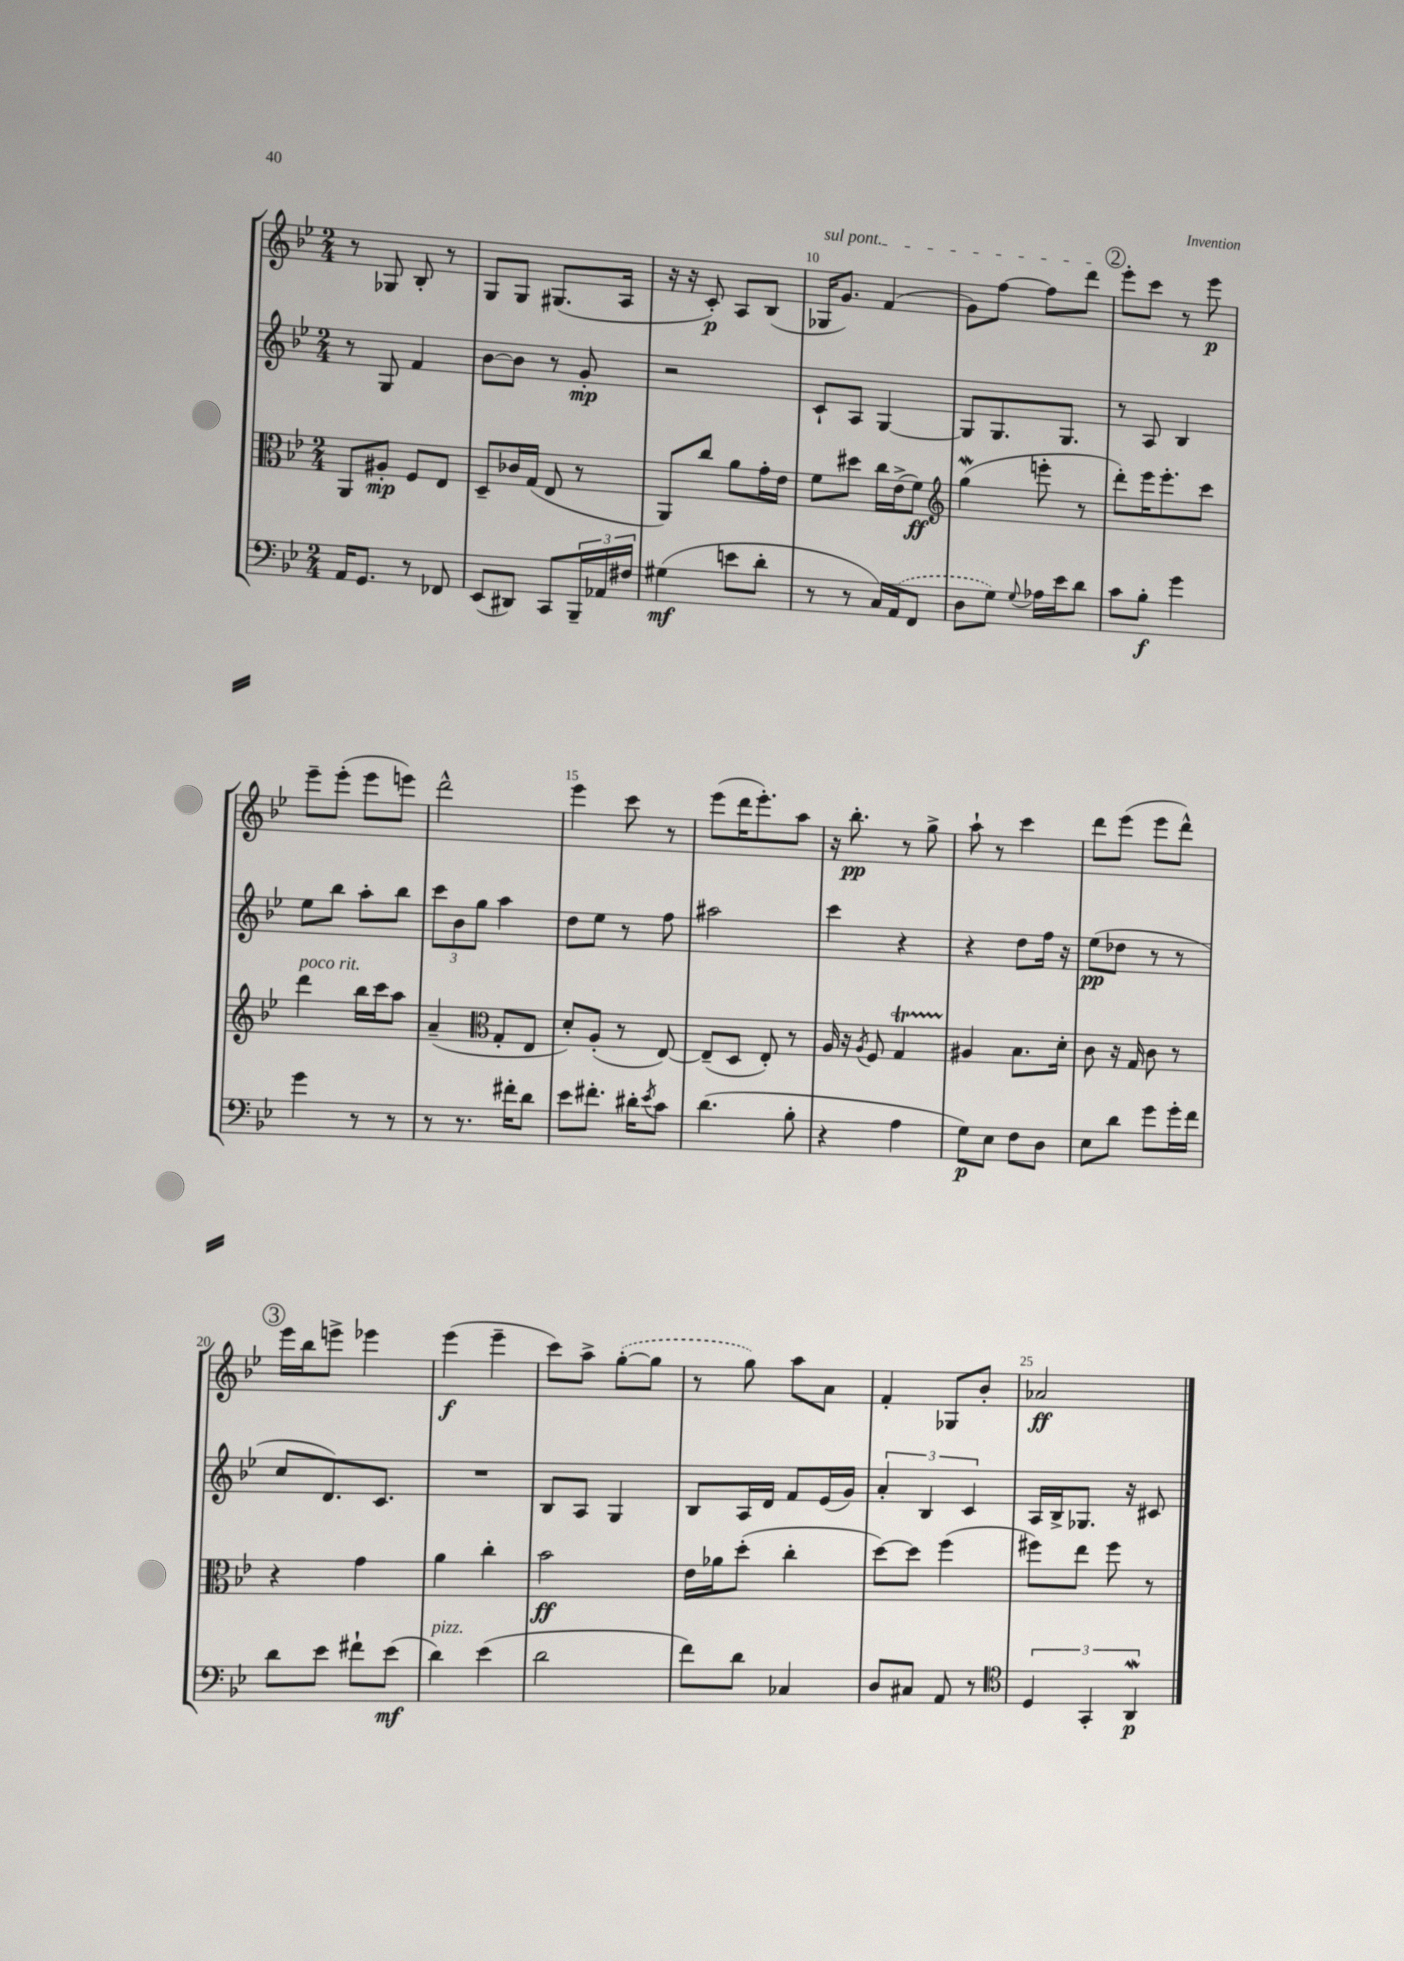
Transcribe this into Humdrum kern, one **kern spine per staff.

**kern	**dynam	**kern	**dynam	**kern	**dynam	**kern	**dynam
*part4	*part4	*part3	*part3	*part2	*part2	*part1	*part1
*staff4	*staff4	*staff3	*staff3	*staff2	*staff2	*staff1	*staff1
*clefF4	*	*clefC3	*	*clefG2	*	*clefG2	*
*k[b-e-]	*	*k[b-e-]	*	*k[b-e-]	*	*k[b-e-]	*
*M2/4	*	*M2/4	*	*M2/4	*	*M2/4	*
=7	=7	=7	=7	=7	=7	=7	=7
16AA/KL	.	8AA/L	.	8r	.	8r	.
8.GG/J	.	.	.	.	.	.	.
.	.	8A#X'/J	mp	8G/	.	8G-X/	.
8r	.	8F/L	.	4f/	.	8B-'/	.
8FF-X/	.	8E-/J	.	.	.	8r	.
=8	=8	=8	=8	=8	=8	=8	=8
(8EE-/L	.	8D~/L	.	[8b-\L	.	8G/L	.
8DD#X/J)	.	16c-X/L	.	8b-\J]	.	8G/J	.
.	.	(16G/JJ	.	.	.	.	.
8CC/L	.	8E-/	.	8r	.	(8.G#X/L	.
24BBB-~/L	.	8r	.	8g'/	mp	.	.
24AA-X/	.	.	.	.	.	.	.
.	.	.	.	.	.	16A/Jk	.
24F#X/JJ	.	.	.	.	.	.	.
=9	=9	=9	=9	=9	=9	=9	=9
(4G#X\	mf	8AA/L)	.	2r	.	16r	.
.	.	.	.	.	.	16r	.
.	.	8cc/J	.	.	.	8c'/)	p
8en\L	.	8a\L	.	.	.	8A/L	.
8d'\J	.	16g'\L	.	.	.	(8B-/J	.
.	.	16e-\JJ	.	.	.	.	.
=10	=10	=10	=10	=10	=10	=10	=10
!	!	!	!	!	!	!LO:TX:a:i:t=sul pont.	!
8r	.	8f\L	.	8c`/L	.	16G-X/KL	.
.	.	.	.	.	.	8.g/J)	.
8r	.	8dd#X\J	.	8A/J	.	.	.
16C/LL)	.	16cc\LL	.	[4G/	.	(4f/	.
(16AA/J	.	(16e-^\J	.	.	.	.	.
8FF/J	.	8f\J)	ff	.	.	.	.
=11	=11	=11	=11	=11	=11	=11	=11
*	*	*clefG2	*	*	*	*	*
8D\L	.	(4ggW\	.	8G/L]	.	8g\L)	.
8G\J)	.	.	.	8.G/	.	[8ff\J	.
8qqG/	.	.	.	.	.	.	.
16A-X\LL	.	8eeen'\	.	.	.	8ff\L]	.
16e-\J	.	.	.	8.G/J	.	.	.
8d\J	.	8r	.	.	.	8ddd\J	.
!!LO:REH:place=s1:t=2
=12	=12	=12	=12	=12	=12	=12	=12
8c\L	.	8ddd'\L)	.	8r	.	8eee-'\L	.
8B-'\J	f	16eee-\K	.	8A/	.	8ccc\J	.
.	.	8.eee-'\	.	.	.	.	.
4g\	.	.	.	4B-/	.	8r	.
.	.	8ccc\J	.	.	.	8eee-\	p
!!LO:LB:g=z
=13	=13	=13	=13	=13	=13	=13	=13
!	!	!LO:TX:a:i:t=poco rit.	!	!	!	!	!
4g\	.	4ddd\	.	8ee-\L	.	8eee-~\L	.
.	.	.	.	8bb-\J	.	(8eee-'\J	.
8r	.	16bb-\LL	.	8aa'\L	.	8eee-\L	.
.	.	16ccc\J	.	.	.	.	.
8r	.	8aa\J	.	8bb-\J	.	8eeen\J)	.
=14	=14	=14	=14	=14	=14	=14	=14
8r	.	(4a~/	.	12ccc\L	.	2ddd^^\	.
.	.	.	.	12b-\	.	.	.
8.r	.	.	.	.	.	.	.
.	.	.	.	12gg\J	.	.	.
*	*	*clefC3	*	*	*	*	*
.	.	8G'/L	.	4aa\	.	.	.
16f#X'\KL	.	.	.	.	.	.	.
8d\J	.	8E-/J	.	.	.	.	.
=15	=15	=15	=15	=15	=15	=15	=15
8e-\L	.	8d'/L)	.	8dd\L	.	4eee-\	.
8.f#X'\J	.	(8A'/J	.	8ee-\J	.	.	.
.	.	8r	.	8r	.	8ccc\	.
16d#X'\KL	.	.	.	.	.	.	.
8qe-/	.	.	.	.	.	.	.
8c\J	.	[8E-/)	.	8ff\	.	8r	.
=16	=16	=16	=16	=16	=16	=16	=16
(4.d\	.	(8E-~/L]	.	2aa#X\	.	(8eee-\L	.
.	.	8D/J	.	.	.	16ddd\K	.
.	.	.	.	.	.	8.eee-'\)	.
.	.	8E-'/)	.	.	.	.	.
8B-'\	.	8r	.	.	.	8aa\J	.
=17	=17	=17	=17	=17	=17	=17	=17
4r	.	16A/	.	4ccc\	.	16r	.
.	.	16r	.	.	.	8.bb-'\	pp
.	.	8qA/	.	.	.	.	.
.	.	8F/	.	.	.	.	.
4A\	.	4GT/	.	4r	.	8r	.
.	.	.	.	.	.	8gg^\	.
=18	=18	=18	=18	=18	=18	=18	=18
8G\L)	p	4A#X/	.	4r	.	8aa`\	.
8E-\J	.	.	.	.	.	8r	.
8F\L	.	8.B-\L	.	8dd\L	.	4ccc\	.
8D\J	.	.	.	16ff\Jk	.	.	.
.	.	16d'\Jk	.	16r	.	.	.
=19	=19	=19	=19	=19	=19	=19	=19
8E-\L	.	8c\	.	(8ee-\L	pp	8ddd\L	.
8d\J	.	16r	.	8dd-X\J	.	(8eee-\J	.
.	.	16G/	.	.	.	.	.
8g\L	.	8c\	.	8r	.	8eee-\L	.
16g'\L	.	8r	.	8r	.	8ddd^^\J)	.
16f\JJ	.	.	.	.	.	.	.
!!LO:LB:g=z
!!LO:REH:place=s1:t=3
=20	=20	=20	=20	=20	=20	=20	=20
8d\L	.	4r	.	8cc/L	.	16eee-\LL	.
.	.	.	.	.	.	16bb-\J	.
8e-\J	.	.	.	8.d/)	.	8eeen^\J	.
8f#X`\L	.	4g\	.	.	.	4eee-X\	.
.	.	.	.	8.c/J	.	.	.
(8e-\J	mf	.	.	.	.	.	.
=21	=21	=21	=21	=21	=21	=21	=21
!LO:TX:a:i:t=pizz.	!	!	!	!	!	!	!
4d\)	.	4a\	.	2r	.	(4eee-\	f
(4e-\	.	4cc'\	.	.	.	4eee-~\	.
=22	=22	=22	=22	=22	=22	=22	=22
2d\	.	2b-\	ff	8B-/L	.	8ccc\L)	.
.	.	.	.	8A/J	.	8aa^\J	.
.	.	.	.	4G/	.	([8gg'\L	.
.	.	.	.	.	.	8gg\J]	.
=23	=23	=23	=23	=23	=23	=23	=23
8f\L)	.	16e-\LL	.	8B-/L	.	8r	.
.	.	16a-X\J	.	.	.	.	.
8d\J	.	(8dd'\J	.	16A/L	.	8gg\)	.
.	.	.	.	16d/JJ	.	.	.
4C-X/	.	4cc'\	.	8f/L	.	8aa\L	.
.	.	.	.	(16e-/L	.	8a\J	.
.	.	.	.	16g/JJ)	.	.	.
=24	=24	=24	=24	=24	=24	=24	=24
8D/L	.	[8dd\L)	.	6a'/	.	4f'/	.
8C#X/J	.	8dd\J]	.	.	.	.	.
.	.	.	.	6B-/	.	.	.
8AA/	.	(4ff\	.	.	.	8G-X/L	.
.	.	.	.	6c/	.	.	.
8r	.	.	.	.	.	8b-'/J	.
=25	=25	=25	=25	=25	=25	=25	=25
*clefC4	*	*	*	*	*	*	*
6D/	.	8ff#X\L)	.	16A/LL	.	2a-X/	ff
.	.	.	.	16B-^/J	.	.	.
.	.	8ee-\J	.	8.G-X/J	.	.	.
6GG'/	.	.	.	.	.	.	.
.	.	8ff#\	.	.	.	.	.
.	.	.	.	16r	.	.	.
6AAW/	p	.	.	.	.	.	.
.	.	8r	.	8c#X/	.	.	.
==	==	==	==	==	==	==	==
*-	*-	*-	*-	*-	*-	*-	*-
